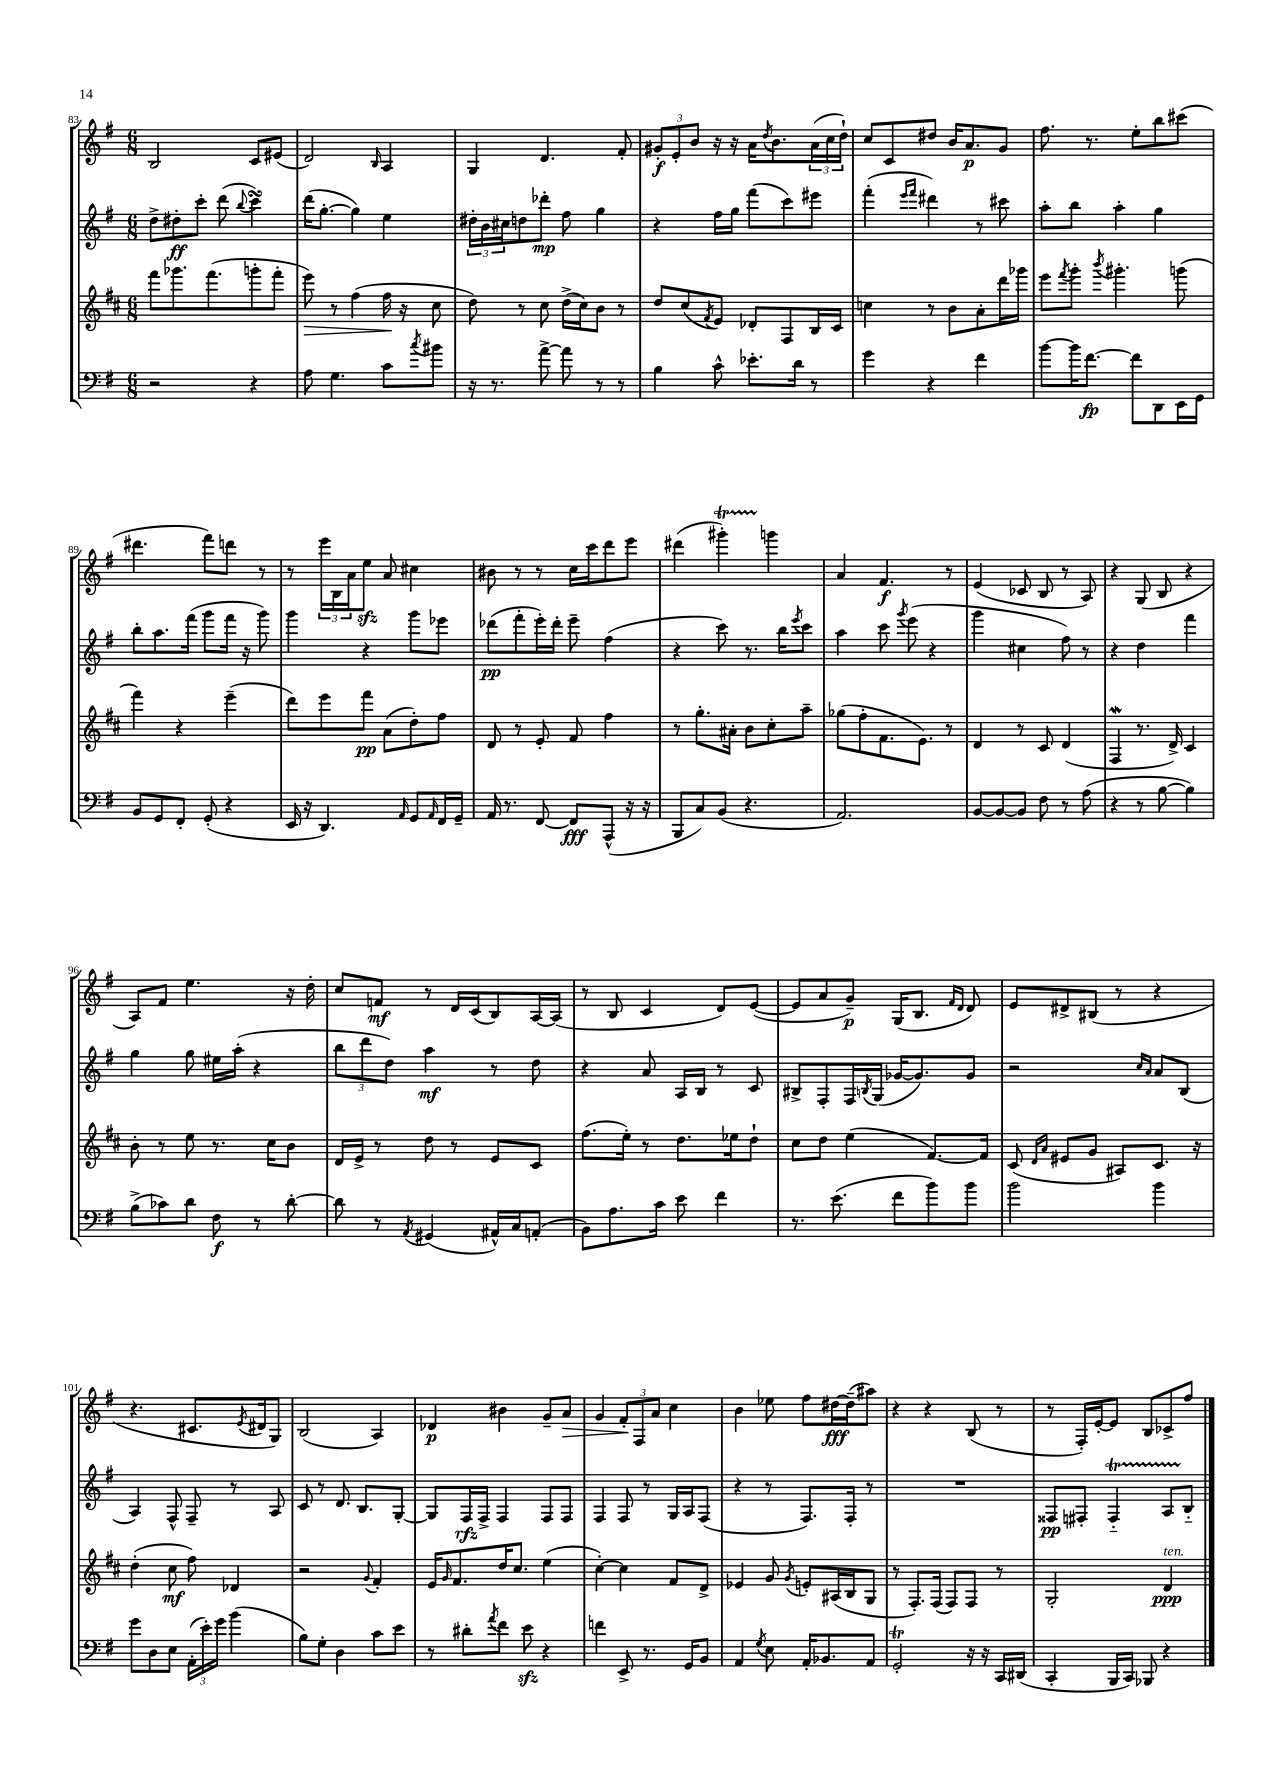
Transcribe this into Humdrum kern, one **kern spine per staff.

**kern	**kern	**kern	**kern
*staff4	*staff3	*staff2	*staff1
*clefF4	*clefG2	*clefG2	*clefG2
*k[f#]	*k[f#c#]	*k[f#]	*k[f#]
*M6/8	*M6/8	*M6/8	*M6/8
2r	8fff#\L	8dd^\L	2B/
.	8.ggg-\	8dd#'\	.
.	.	8ccc'\J	.
.	(8.fff#\	.	.
.	.	(8ddd\	.
.	.	8qqbb/	.
4r	8ggg'\	4ccc\)	8c/L
.	8fff#'\J	.	(8e#/J
=	=	=	=
8A\	8eee\)	(16ddd\LK	2d/)
.	.	[8.gg'\J	.
4.G\	8r	.	.
.	(4ff#\	4gg\])	.
.	.	.	16qqB/
8c\L	16ff#\	4ee\	4A/
.	16r	.	.
8qcc/	.	.	.
8b#\J	8cc#\	.	.
=	=	=	=
16r	8dd\)	24dd#'\LL	4G/
.	.	24b\	.
8.r	.	.	.
.	.	24cc#\J	.
.	8r	8dd\	.
[8a^\	8cc#\	8ddd-'\J	4.d/
8a\]	(16dd^\LL	8ff#\	.
.	16cc#\J)	.	.
8r	8b\J	4gg\	.
8r	8r	.	8f#'/
=	=	=	=
4B\	8dd/L	4r	12g#'/L
.	.	.	12e'/
.	(8cc#/	.	.
.	.	.	12b/J
.	8qf#/	.	.
8c^^\	8e/J)	16ff#\LL	16r
.	.	16gg\JJ	16r
8.e-'\L	8d-'/L	(8fff#\L	16a\LK
.	.	.	8qdd/
.	.	.	8.b\
.	8F#/	8ccc\)	.
16d\Jk	.	.	.
8r	16B/L	8eee#\J	(24a\L
.	.	.	24cc\
.	16c#/JJ	.	.
.	.	.	24dd`\JJ)
=	=	=	=
4g\	4cc\	(4fff#'\	8cc/L
.	.	.	8c/
.	.	16qqeee/LL	.
.	.	16qqfff#/JJ	.
4r	8r	4ddd#\)	8dd#/J
.	8b\L	.	16b/LK
.	.	.	8.a/
4f#\	8a'\	8r	.
.	16ddd\L	8ccc#\	8g/J
.	16ggg-\JJ	.	.
=	=	=	=
[8b\L	8eee\L	8aa'\L	8.ff#\
.	8qfff#/	.	.
16b\]K	8ggg'\J	8bb\J	.
[8.f#\J	.	.	8.r
.	8qbbb/	.	.
.	4.ggg#'\	4aa'\	.
8f#\]L	.	.	8ee'\L
8DD\	.	4gg\	8bb\
16EE\L	(8ggg\	.	(8ccc#\J
16GG\JJ	.	.	.
=	=	=	=
8BB/L	4fff#\)	8bb'\L	4.ddd#\
8GG/	.	8.aa\	.
8FF#'/J	4r	.	.
.	.	(16fff#\Jk	.
(8GG'/	.	8ggg\L	8fff#\L)
4r	(4eee~\	16fff#\Jk	8ddd\J
.	.	16r	.
.	.	8ggg\)	8r
=	=	=	=
16EE/	8ddd\L)	4ggg\	8r
16r	.	.	.
4.DD/)	8eee\	.	24eee\LL
.	.	.	24B\
.	.	.	24a\J
.	8fff#\J	4r	8ee\J
.	(8a\L	.	8a/
16qqAA/	.	.	.
8GG/L	8dd'\)	8ggg\L	4cc#\
16qqAA/	.	.	.
16FF#/L	8ff#\J	8eee-\J	.
16GG~/JJ	.	.	.
=	=	=	=
16AA/	8d/	(8ddd-\L	8b#\
8.r	.	.	.
.	8r	8fff#'\	8r
[8FF#/	8e'/	16eee'\L)	8r
.	.	16ddd-'\JJ	.
8FF#/]L	8f#/	8eee~\	16cc\LL
.	.	.	16ccc\J
(8AAA^^/J	4ff#\	(4ff#\	8ddd\
16r	.	.	8eee\J
16r	.	.	.
=	=	=	=
8BBB/L	8r	4r	(4ddd#\
8C/)	8.gg'\L	.	.
(8BB/J	.	8ccc\)	4ggg#'\)
.	16a#'\Jk	.	.
4.r	8b\L	8.r	.
.	8cc#'\	.	4ggg\
.	.	16bb\LK	.
.	.	8qeee/	.
.	8aa~\J	8ccc\J	.
=	=	=	=
2.AA/)	(8gg-\L	4aa\	4a/
.	8ff#'\	.	.
.	8.f#\	8ccc\	4.f#/
.	.	8qggg/	.
.	.	(8eee\	.
.	8.e\J)	.	.
.	.	4r	.
.	8r	.	8r
=	=	=	=
[8BB/L	4d/	4ggg\	(4e/
8BB/_	.	.	.
8BB/]J	8r	4cc#\	8c-/
8F#\	8c#/	.	8B/
8r	(4d/	8ff#\)	8r
(8A\	.	8r	8A/)
=	=	=	=
4r	4F#/	4r	4r
8r	8.r	4dd\	(8G/
[8B\	.	.	8B/
.	16d^/)	.	.
4B\])	4c#/	4fff#\	4r
=	=	=	=
(8B^\L	8b'\	4gg\	8A/L)
8c-\)	8r	.	8f#/J
8d\J	8ee\	8gg\	4.ee\
8F#\	8.r	16ee#\LL	.
.	.	(16aa'\JJ	.
8r	.	4r	.
.	16cc#\LK	.	.
[8d'\	8b\J	.	16r
.	.	.	16dd'\
=	=	=	=
8d\]	16d/LL	12bb\L	8cc/L
.	16e^/JJ	.	.
.	.	12ddd\	.
8r	8r	.	8f/J
.	.	12dd\J)	.
8qAA/	.	.	.
(4GG#/	8dd\	4aa\	8r
.	8r	.	16d/LL
.	.	.	(16c/J
16AA#^^/LL)	8e/L	8r	8B/)
16C/J	.	.	.
(8AA'/J	8c#/J	8dd\	[16A/L
.	.	.	(16A/]JJ
=	=	=	=
8BB\L)	(8.ff#\L	4r	8r
8.A\	.	.	8B/
.	16ee'\Jk)	.	.
.	8r	8a/	4c/
16c\Jk	.	.	.
8e\	8.dd\L	16A/LL	.
.	.	16B/JJ	.
4f#\	.	8r	8d/L)
.	16ee-\k	.	.
.	8dd`\J	8c/	([8e/J
=	=	=	=
8.r	8cc#\L	8B#^/L	8e/]L
.	8dd\J	8F#'/	8a/
(8.e\	.	.	.
.	(4ee\	16F#/L	8g~/J)
.	.	8qB/	.
.	.	(16G/JJ	.
8f#\L	.	[16g-/LK	(16G/LK
.	.	8.g-/])	8.B/J
8b\)	[8.f#/L)	.	.
.	.	.	16qqf#/LL
.	.	.	16qqd/JJ
8b\J	.	8g-/J	8d/)
.	16f#/]Jk	.	.
=	=	=	=
2b\	(8c#/	2r	8e/L
.	16qqd/LL	.	.
.	16qqa/JJ	.	.
.	8e#/L	.	8d#^/
.	8g/J	.	(8B#/J
.	8A#/L)	.	8r
.	.	16qqcc/LL	.
.	.	16qqa/JJ	.
4b\	8.c#/J	8a/L	4r
.	.	(8B/J	.
.	16r	.	.
=	=	=	=
8g\L	(4dd'\	4A/)	4.r
8D\	.	.	.
8E\J	8cc#\	8F#^^/	.
(24AA'\LL	8ff#\)	8F#~/	8.c#/L
24e'\)	.	.	.
24g\JJ	.	.	.
(4b\	4d-/	8r	.
.	.	.	8qe/
.	.	.	16d#/k
.	.	8A/	8G/J)
=	=	=	=
8B\L)	2r	8c/	(2B/
8G'\J	.	8r	.
4D\	.	8.d/	.
.	.	8.B/L	.
.	8qqg/	.	.
8c\L	4f#'/	.	4A/)
8e\J	.	[8G'/J	.
=	=	=	=
8r	16e/LK	8G/]L	4d-/
.	16qqg/	.	.
.	8.f#/	.	.
8d#'\L	.	16F#/L	.
.	.	16F#^/JJ	.
8qa/	.	.	.
8f#\J	16dd/K	4F#/	4b#\
.	8.cc#/J	.	.
8e\	.	.	.
4r	(4ee\	8F#/L	8g~/L
.	.	8F#/J	8a/J
=	=	=	=
4f\	[4cc#'\)	4F#/	4g/
8EE^/	4cc#\]	8F#/	12f#'/L
.	.	.	12F#/
8.r	.	8r	.
.	.	.	12a/J
.	8f#/L	16G/LL	4cc\
16GG/LK	.	16A/J	.
8BB/J	8d^/J	(8F#/J	.
=	=	=	=
4AA/	4e-/	4r	4b\
8qG/	.	.	.
8E\	8g/	8r	8ee-\
.	8qg/	.	.
16AA'/LK	8e'/L	8.F#/L)	8ff#\L
8.BB-/	.	.	.
.	(16A#/L	.	[16dd#\L
.	16B/J	16F#'/Jk	(16dd#~\]J
8AA/J	8G/J	8r	8aa#\J)
=	=	=	=
2GG'/	8r	2.r	4r
.	8.F#'/L)	.	.
.	.	.	4r
.	(16F#/Jk	.	.
.	8F#/L)	.	.
16r	8F#/J	.	(8B/
16r	.	.	.
16CC/LL	8r	.	8r
(16DD#/JJ	.	.	.
=	=	=	=
4CC'/	2G'/	8F##/L	8r
.	.	8F#'/J	16F#'/LL)
.	.	.	[16e'/J
16BBB/LL	.	4F#'~/	8e/]J
16CC/JJ)	.	.	.
8BBB-/	.	.	8B/L
4r	4d/	8A/L	8c-^/
.	.	8B'~/J	8ff#/J
==	==	==	==
*-	*-	*-	*-
